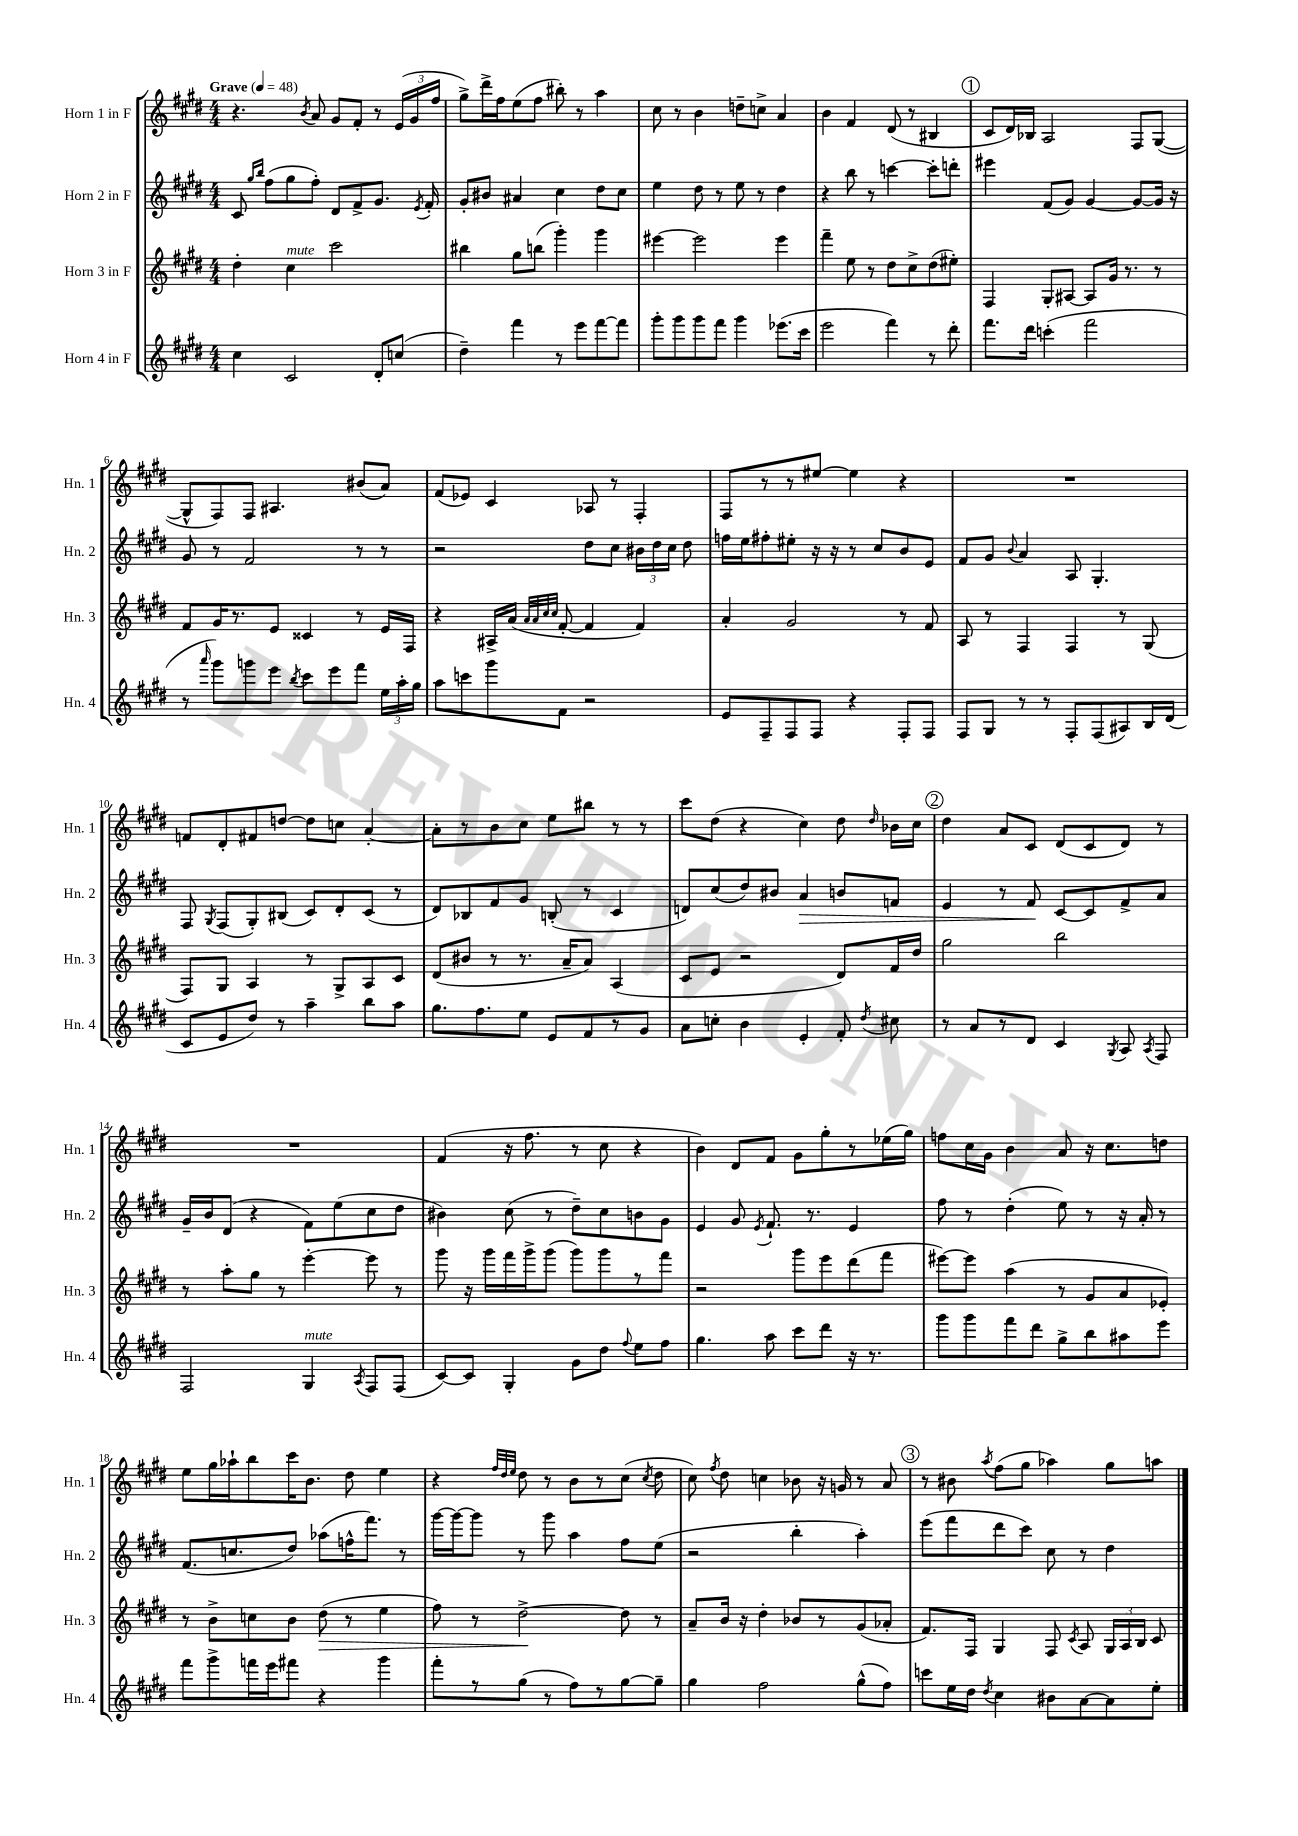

**kern	**kern	**dynam	**kern	**dynam	**kern
*part4	*part3	*part3	*part2	*part2	*part1
*staff4	*staff3	*staff3	*staff2	*staff2	*staff1
*I"Horn 4 in F	*I"Horn 3 in F	*	*I"Horn 2 in F	*	*I"Horn 1 in F
*I'Hn. 4	*I'Hn. 3	*	*I'Hn. 2	*	*I'Hn. 1
*clefG2	*clefG2	*	*clefG2	*	*clefG2
*k[f#c#g#d#]	*k[f#c#g#d#]	*	*k[f#c#g#d#]	*	*k[f#c#g#d#]
*M4/4	*M4/4	*	*M4/4	*	*M4/4
*MM48	*MM48	*	*MM48	*	*MM48
=1	=1	=1	=1	=1	=1
!	!	!	!	!	!LO:TX:a:B:t=Grave
4cc#\	4dd#'\	.	8c#/	.	4.r
.	.	.	16qqgg#/LL	.	.
.	.	.	16qqbb/JJ	.	.
.	.	.	(8ff#\L	.	.
!	!LO:TX:a:i:t=mute	!	!	!	!
2c#/	4cc#\	.	8gg#\	.	.
.	.	.	.	.	8qb/
.	.	.	8ff#'\J)	.	8a/
.	2ccc#\	.	8d#/L	.	8g#/L
.	.	.	8f#^/	.	8f#'/J
8d#'/L	.	.	8.g#/J	.	8r
(8ccn/J	.	.	.	.	(24e/LL
.	.	.	.	.	24g#/
.	.	.	8qe/	.	.
.	.	.	16f#'/	.	.
.	.	.	.	.	24ff#/JJ
=2	=2	=2	=2	=2	=2
4dd#~\)	4bb#X\	.	8g#'/L	.	8gg#^\L)
.	.	.	8b#X/J	.	16ddd#^\L
.	.	.	.	.	16ff#\J
4fff#\	8gg#\L	.	4a#X/	.	(8ee\
.	(8bbn\J	.	.	.	8ff#\J
8r	4ggg#'\)	.	4cc#\	.	8bb#X'\)
8eee\L	.	.	.	.	8r
[8fff#\	4ggg#\	.	8dd#\L	.	4aa\
8fff#\J]	.	.	8cc#\J	.	.
=3	=3	=3	=3	=3	=3
8ggg#'\L	[4eee#X\	.	4ee\	.	8cc#\
8ggg#\	.	.	.	.	8r
8ggg#\	2eee#\]	.	8dd#\	.	4b\
8fff#\J	.	.	8r	.	.
4ggg#\	.	.	8ee\	.	8ddn~\L
.	.	.	8r	.	8ccn^\J
(8.eee-X\L	4eee#\	.	4dd#\	.	4a/
16ccc#\Jk	.	.	.	.	.
=4	=4	=4	=4	=4	=4
2eee\	4fff#~\	.	4r	.	4b\
.	8ee\	.	8bb\	.	4f#/
.	8r	.	8r	.	.
4fff#\)	8dd#\L	.	[4cccn\	.	(8d#/
.	8cc#^\	.	.	.	8r
8r	(8dd#\	.	8ccc'\L]	.	4B#X/
8ddd#'\	8ee#X'\J)	.	8dddn'\J	.	.
!!LO:REH:place=s1:t=1
=5	=5	=5	=5	=5	=5
8.fff#\L	4F#/	.	4eee#X\	.	8c#/L
.	.	.	.	.	16d#/L)
16ddd#\Jk	.	.	.	.	16B-X/JJ
(4cccn'\	8G#'/L	.	(8f#/L	.	2A/
.	[8A#X/J	.	8g#/J)	.	.
2fff#\	8A#/L]	.	[4g#/	.	.
.	16g#/Jk	.	.	.	.
.	8.r	.	.	.	.
.	.	.	8g#/L_	.	8F#/L
.	8r	.	16g#/Jk]	.	([8G#/J
.	.	.	16r	.	.
!!LO:LB:g=z
=6	=6	=6	=6	=6	=6
8r	8f#/L	.	8g#/	.	8G#^^/L]
16qqaaa/	.	.	.	.	.
8ggg#\L)	16g#/K	.	8r	.	8F#/)
.	8.r	.	.	.	.
8gggn\	.	.	2f#/	.	8F#/J
8eee\J	8e/J	.	.	.	4.A#X/
8qbb/	.	.	.	.	.
8ccc#\L	4c##X/	.	.	.	.
8eee\	.	.	.	.	.
8fff#\J	8r	.	8r	.	(8b#X/L
24ee\LL	16e/LL	.	8r	.	8a/J)
24aa'\	.	.	.	.	.
.	16F#/JJ	.	.	.	.
24gg#\JJ	.	.	.	.	.
=7	=7	=7	=7	=7	=7
8aa\L	4r	.	2r	.	(8f#/L
8cccn\	.	.	.	.	8e-X/J)
8ggg#\	16A#X^/LL	.	.	.	4c#/
.	(16a/JJ	.	.	.	.
.	32qqa/LLL	.	.	.	.
.	32qqa/	.	.	.	.
.	32qqcc#/	.	.	.	.
.	32qqcc#/JJJ	.	.	.	.
8f#\J	[8f#'/	.	.	.	.
2r	4f#/]	.	8dd#\L	.	8A-X/
.	.	.	8cc#\J	.	8r
.	4f#/)	.	24b#X\LL	.	4F#'/
.	.	.	24dd#\	.	.
.	.	.	24cc#\JJ	.	.
.	.	.	8dd#\	.	.
=8	=8	=8	=8	=8	=8
8e/L	4a'/	.	16ffn\LL	.	8F#/L
.	.	.	16ee\J	.	.
8F#~/	.	.	8ff#X'\	.	8r
8F#/	2g#/	.	8ee#X'\J	.	8r
8F#/J	.	.	16r	.	[8ee#X/J
.	.	.	16r	.	.
4r	.	.	8r	.	4ee#\]
.	.	.	8cc#/L	.	.
8F#'/L	8r	.	8b/	.	4r
8F#/J	8f#/	.	8e/J	.	.
=9	=9	=9	=9	=9	=9
8F#/L	8A/	.	8f#/L	.	1r
8G#/J	8r	.	8g#/J	.	.
.	.	.	8qqb/	.	.
8r	4F#/	.	4a/	.	.
8r	.	.	.	.	.
8F#'/L	4F#/	.	8A/	.	.
(8F#/	.	.	4.G#'/	.	.
8A#X/)	8r	.	.	.	.
16B/L	(8G#/	.	.	.	.
(16d#/JJ	.	.	.	.	.
!!LO:LB:g=z
=10	=10	=10	=10	=10	=10
8c#/L	8F#/L)	.	8F#/	.	8fn/L
.	.	.	8qG#/	.	.
8e/	8G#/J	.	(8F#/L	.	8d#'/
8dd#/J)	4A/	.	8G#'/)	.	8f#X/
8r	.	.	(8B#X/J	.	[8ddn/J
4aa~\	8r	.	8c#/L)	.	8dd\L]
.	8G#^/L	.	8d#'/	.	8ccn\J
8bb\L	8A/	.	(8c#/J	.	[4a'/
8aa\J	8c#/J	.	8r	.	.
=11	=11	=11	=11	=11	=11
8.gg#\L	(8d#/L	.	8d#/L)	.	8a'\L]
.	8b#X/J	.	8B-X/	.	8r
8.ff#\	.	.	.	.	.
.	8r	.	8f#/	.	8b\
8ee\J	8.r	.	8g#/J	.	8cc#\J
8e/L	.	.	(8Bn'/	.	8ee\L
.	16a~/KL	.	.	.	.
8f#/	8a/J)	.	8r	.	8bb#X\J
8r	(4A/	.	4c#/	.	8r
8g#/J	.	.	.	.	8r
=12	=12	=12	=12	=12	=12
8a\L	8c#/L	.	8dn/L)	.	8ccc#\L
8ccn'\J	8e/J	.	(8cc#/	.	(8dd#\J
4b\	2r	.	8dd#/)	.	4r
.	.	.	8b#X/J	.	.
!	!	!	!	!LO:HP:b	!
4e'/	.	.	4a/	>	4cc#\)
8f#'/	8d#/L)	.	8bn/L	.	8dd#\
8qdd#/	.	.	.	.	16qqdd#/
8cc#X\	16f#/L	.	8fn/J	.	16b-X\LL
.	16dd#/JJ	.	.	.	16cc#\JJ
!!LO:REH:place=s1:t=2
=13	=13	=13	=13	=13	=13
8r	2gg#\	.	4e/	.	4dd#\
8a/L	.	.	.	.	.
8r	.	.	8r	.	8a/L
8d#/J	.	.	8f#/	.	8c#/J
4c#/	2bb\	.	[8c#/L	]	(8d#/L
.	.	.	8c#/]	.	8c#/
8qG#/	.	.	.	.	.
8A/	.	.	8f#^/	.	8d#/J)
8qA/	.	.	.	.	.
8F#/	.	.	8a/J	.	8r
!!LO:LB:g=z
=14	=14	=14	=14	=14	=14
2F#/	8r	.	16g#~/LL	.	1r
.	.	.	16b/J	.	.
.	8aa'\L	.	(8d#/J	.	.
.	8gg#\J	.	4r	.	.
.	8r	.	.	.	.
!LO:TX:a:i:t=mute	!	!	!	!	!
4G#/	[4eee'\	.	8f#\L)	.	.
.	.	.	(8ee\	.	.
8qA/	.	.	.	.	.
8F#/L	8eee\]	.	8cc#\	.	.
(8F#/J	8r	.	8dd#\J	.	.
=15	=15	=15	=15	=15	=15
[8c#/L)	8ggg#\	.	4b#X\)	.	(4f#/
8c#/J]	16r	.	.	.	.
.	16ggg#\LL	.	.	.	.
4G#'/	16fff#\	.	(8cc#\	.	16r
.	16ggg#^\J	.	.	.	8.ff#\
.	(8ggg#\J	.	8r	.	.
8g#\L	8ggg#\L)	.	8dd#~\L)	.	8r
8dd#\J	8ggg#\	.	8cc#\	.	8cc#\
8qqff#/	.	.	.	.	.
8ee\L	8r	.	8bn\	.	4r
8ff#\J	8fff#\J	.	8g#\J	.	.
=16	=16	=16	=16	=16	=16
4.gg#\	2r	.	4e/	.	4b\)
.	.	.	8g#/	.	8d#/L
.	.	.	8qe/	.	.
8aa\	.	.	8.f#`/	.	8f#/J
8ccc#\L	8ggg#\L	.	.	.	8g#\L
.	.	.	8.r	.	.
8ddd#\J	8eee\	.	.	.	8gg#'\
16r	(8ddd#\	.	4e/	.	8r
8.r	.	.	.	.	.
.	8fff#\J	.	.	.	(16ee-X\L
.	.	.	.	.	16gg#\JJ)
=17	=17	=17	=17	=17	=17
8ggg#\L	[8eee#X\L)	.	8ff#\	.	8ffn\L
8ggg#\	8eee#\J]	.	8r	.	16cc#\L
.	.	.	.	.	16g#\JJ
8fff#\	(4aa\	.	(4dd#'\	.	4b\
8ddd#\J	.	.	.	.	.
8gg#^\L	8r	.	8ee\)	.	8a/
8bb\	8g#/L	.	8r	.	16r
.	.	.	.	.	8.cc#\L
8aa#X\	8a/	.	16r	.	.
.	.	.	16a'/	.	.
8eee\J	8e-X'/J)	.	8r	.	8ddn\J
!!LO:LB:g=z
=18	=18	=18	=18	=18	=18
8fff#\L	8r	.	(8.f#/L	.	8ee\L
8ggg#^\	8b^\L	.	.	.	16gg#\L
.	.	.	8.ccn/	.	16aa-X`\J
16fffn\L	8ccn\	.	.	.	8bb\
16eee\J	.	.	.	.	.
8fff#X\J	8b\J	.	8dd#/J)	.	16ccc#\K
.	.	.	.	.	8.b\J
!	!	!LO:HP:b	!	!	!
4r	(8dd#\	>	(8aa-X\L	.	.
.	8r	.	16ffn^^\K	.	8dd#\
.	.	.	8.fff#\J)	.	.
4ggg#\	4ee\	.	.	.	4ee\
.	.	.	8r	.	.
=19	=19	=19	=19	=19	=19
8fff#'\L	8ff#\)	.	[16ggg#\LL	.	4r
.	.	.	16ggg#\J_	.	.
8r	8r	.	8ggg#\J]	.	.
.	.	.	.	.	32qqff#/LLL
.	.	.	.	.	32qqdd#/
.	.	.	.	.	32qqee/JJJ
(8gg#\J	[2dd#^\	.	8r	.	8dd#\
8r	.	.	8ggg#\	.	8r
8ff#\L)	.	.	4aa\	.	8b\L
8r	.	.	.	.	8r
[8gg#\	8dd#\]	]	8ff#\L	.	(8cc#\J
.	.	.	.	.	8qcc#/
8gg#~\J]	8r	.	(8ee\J	.	8dd#\
=20	=20	=20	=20	=20	=20
4gg#\	8a~/L	.	2r	.	8cc#\)
.	.	.	.	.	8qff#/
.	16b/Jk	.	.	.	8dd#\
.	16r	.	.	.	.
2ff#\	4dd#'\	.	.	.	4ccn\
.	8b-X/L	.	4bb'\	.	8b-X\
.	8r	.	.	.	16r
.	.	.	.	.	16gn/
(8gg#^^\L	(8g#/	.	4aa'\)	.	8r
8ff#\J)	8a-X'/J	.	.	.	8a/
!!LO:REH:place=s1:t=3
=21	=21	=21	=21	=21	=21
8cccn\L	8.f#/L)	.	(8eee\L	.	8r
16ee\L	.	.	8fff#\	.	8b#X\
16dd#\JJ	16F#/Jk	.	.	.	.
8qdd#/	.	.	.	.	8qaa/
4cc#\	4G#/	.	8ddd#\	.	(8ff#\L
.	.	.	8ccc#\J)	.	8gg#\J
8b#X\L	8F#/	.	8cc#\	.	4aa-X\)
.	8qc#/	.	.	.	.
[8a\	8A/	.	8r	.	.
8a\]	24G#/LL	.	4dd#\	.	8gg#\L
.	24A/	.	.	.	.
.	24B/JJ	.	.	.	.
8ee'\J	8c#/	.	.	.	8aan\J
==	==	==	==	==	==
*-	*-	*-	*-	*-	*-
